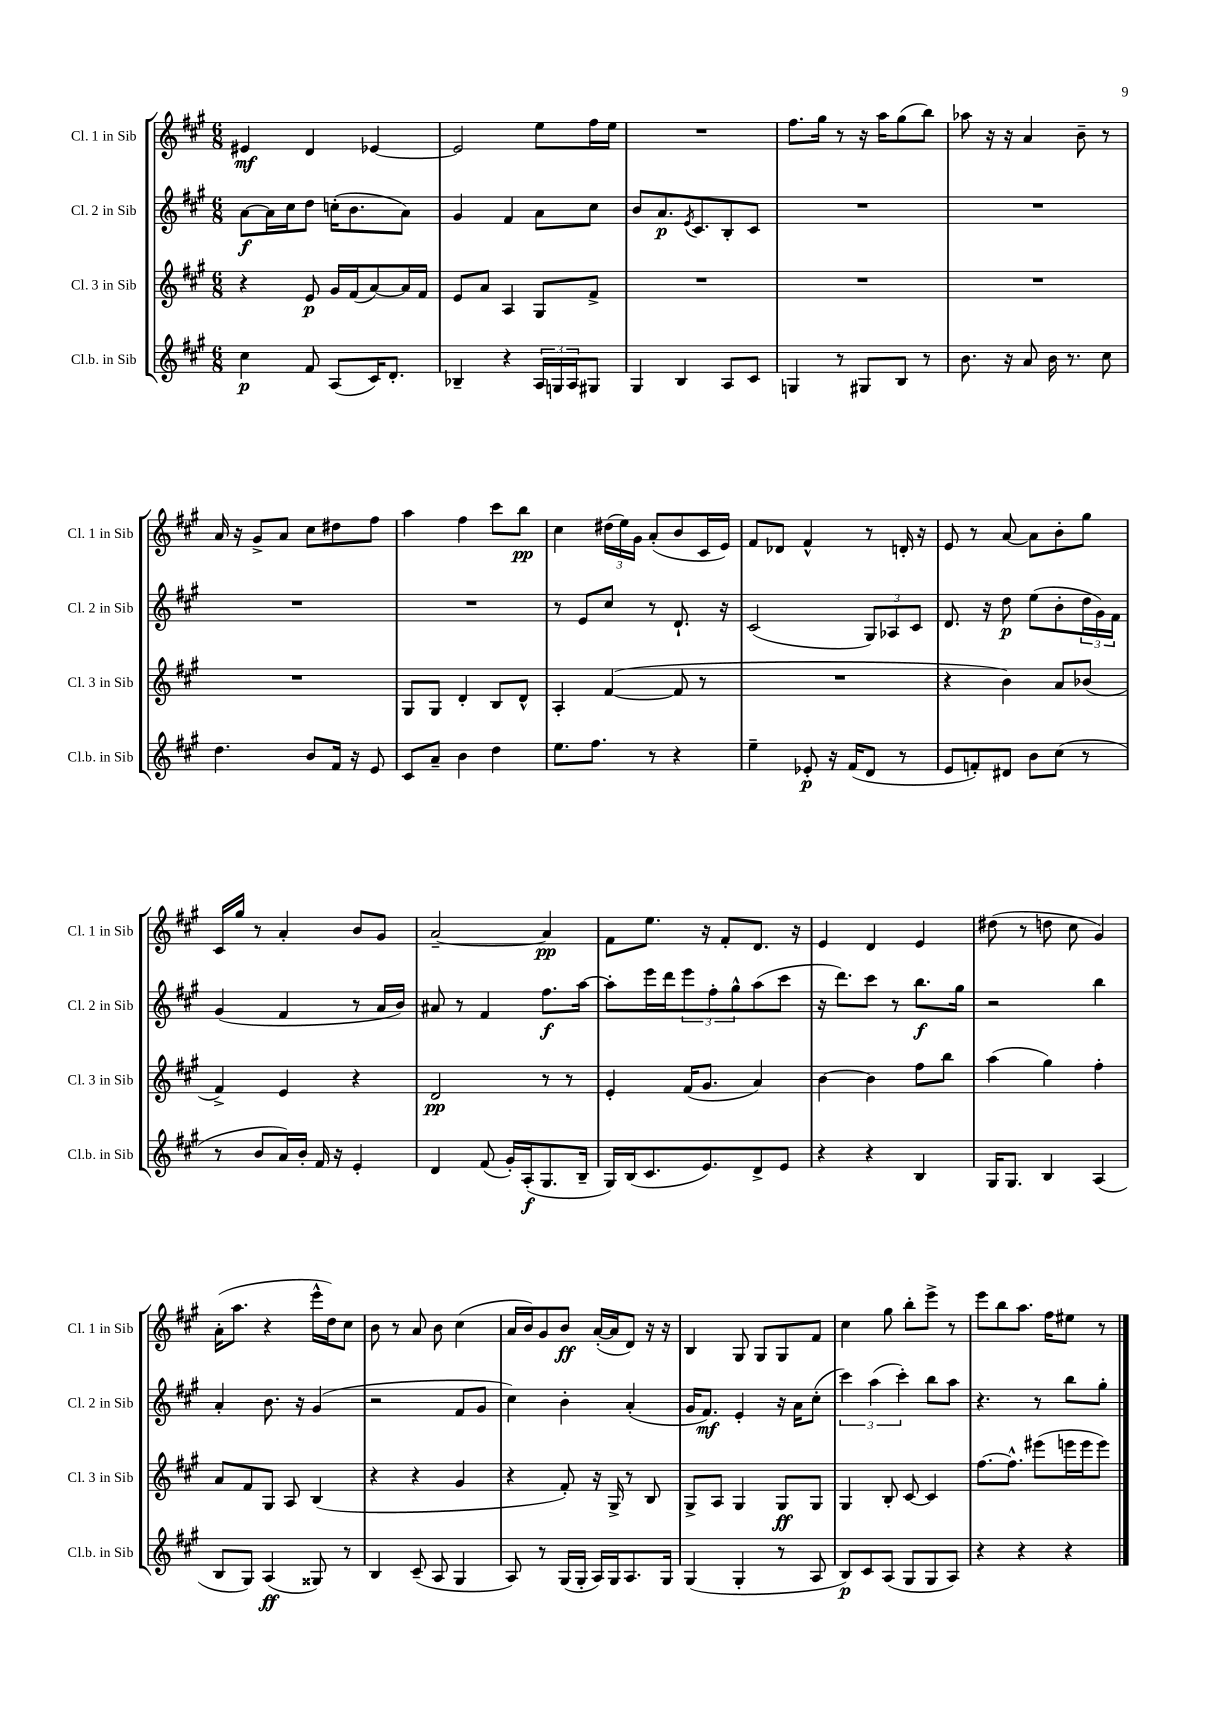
<<
\new StaffGroup <<
\new Staff = "s0" \with { instrumentName = "Cl. 1 in Sib" shortInstrumentName = "Cl. 1 in Sib" } {
    \clef treble \key a \major \numericTimeSignature \time 6/8
    eis'4\mf d'4 ees'4~ |
    ees'2 e''8 fis''16 e''16 |
    R2. |
    fis''8. gis''16 r8 r16 a''16 gis''8( b''8) |
    aes''8 r16 r16 a'4 b'8-- r8 |
    a'16 r16 gis'8-> a'8 cis''8 dis''8 fis''8 |
    a''4 fis''4 cis'''8 b''8\pp |
    cis''4 \tuplet 3/2 { dis''16( e''16) gis'16 } a'8-.( b'8 cis'16 e'16) |
    fis'8 des'8 fis'4-^ r8 d'16-. r16 |
    e'8 r8 a'8~ a'8 b'8-. gis''8 |
    cis'16 gis''16 r8 a'4-. b'8 gis'8 |
    a'2~-- a'4\pp |
    fis'8 e''8. r16 fis'8-. d'8. r16 |
    e'4 d'4 e'4 |
    dis''8( r8 d''8 cis''8 gis'4) |
    a'16-.( a''8. r4 e'''16-^ d''16) cis''8 |
    b'8 r8 a'8 b'8 cis''4( |
    a'16 b'16) gis'8 b'8\ff a'16~-.( a'16 d'8) r16 r16 |
    b4 gis8 gis8 gis8 fis'8 |
    cis''4 gis''8 b''8-. e'''8-> r8 |
    e'''8 b''8 a''8. fis''16 eis''8 r8 \bar "|." |
}
\new Staff = "s1" \with { instrumentName = "Cl. 2 in Sib" shortInstrumentName = "Cl. 2 in Sib" } {
    \clef treble \key a \major \numericTimeSignature \time 6/8
    a'8~\f a'16 cis''16 d''8 c''16-.( b'8. a'8) |
    gis'4 fis'4 a'8 cis''8 |
    b'8 a'8.\p \acciaccatura { e'8 } cis'8. b8-. cis'8 |
    R2. |
    R2. |
    R2. |
    R2. |
    r8 e'8 cis''8 r8 d'8.-! r16 |
    cis'2( \tuplet 3/2 { gis8) aes8 cis'8 } |
    d'8. r16 d''8\p e''8( b'8-. \tuplet 3/2 { d''16 gis'16) fis'16 } |
    gis'4( fis'4 r8 a'16 b'16) |
    ais'8 r8 fis'4 fis''8.\f a''16~ |
    a''8-. e'''16 d'''16 \tuplet 3/2 { e'''8 fis''8-. gis''8-^ } a''8( cis'''8 |
    r16 d'''8.) cis'''8 r8 b''8.\f gis''16 |
    r2 b''4 |
    a'4-. b'8. r16 gis'4( |
    r2 fis'8 gis'8 |
    cis''4) b'4-. a'4-.( |
    gis'16 fis'8.\mf) e'4-. r16 a'16 cis''8-.( |
    \tuplet 3/2 { cis'''4) a''4( cis'''4-.) } b''8 a''8 |
    r4. r8 b''8 gis''8-. \bar "|." |
}
\new Staff = "s2" \with { instrumentName = "Cl. 3 in Sib" shortInstrumentName = "Cl. 3 in Sib" } {
    \clef treble \key a \major \numericTimeSignature \time 6/8
    r4 e'8\p gis'16 fis'16( a'8~) a'16 fis'16 |
    e'8 a'8 a4 gis8 fis'8-> |
    R2. |
    R2. |
    R2. |
    R2. |
    gis8 gis8 d'4-. b8 d'8-^ |
    a4-. fis'4~( fis'8 r8 |
    R2. |
    r4 b'4) a'8 bes'8( |
    fis'4->) e'4 r4 |
    d'2\pp r8 r8 |
    e'4-. fis'16( gis'8. a'4) |
    b'4~ b'4 fis''8 b''8 |
    a''4( gis''4) fis''4-. |
    a'8 fis'8 gis8 a8 b4( |
    r4 r4 gis'4 |
    r4 fis'8-.) r16 gis16-> r8 b8 |
    gis8-> a8 gis4 gis8\ff gis8 |
    gis4 b8-. cis'8~ cis'4 |
    fis''8.~ fis''8.-^ eis'''8( e'''16 e'''16 e'''8) \bar "|." |
}
\new Staff = "s3" \with { instrumentName = "Cl.b. in Sib" shortInstrumentName = "Cl.b. in Sib" } {
    \clef treble \key a \major \numericTimeSignature \time 6/8
    cis''4\p fis'8 a8( cis'16) d'8.-. |
    bes4-- r4 \tuplet 3/2 { a16 g16 a16 } gis8 |
    gis4 b4 a8 cis'8 |
    g4 r8 gis8 b8 r8 |
    b'8. r16 a'8 b'16 r8. cis''8 |
    d''4. b'8 fis'16 r16 e'8 |
    cis'8 a'8-- b'4 d''4 |
    e''8. fis''8. r8 r4 |
    e''4-- ees'8-.\p r16 fis'16( d'8 r8 |
    e'8 f'8-.) dis'8 b'8 cis''8( r8 |
    r8 b'8 a'16) b'16-. fis'16 r16 e'4-. |
    d'4 fis'8( gis'16-.) a16-.\f( gis8. b16-- |
    gis16) b16( cis'8. e'8.) d'8-> e'8 |
    r4 r4 b4 |
    gis16 gis8. b4 a4( |
    b8 gis8) a4\ff( gisis8) r8 |
    b4 cis'8--( a8 gis4 |
    a8) r8 gis16( gis16-. a16) gis16 a8. gis16 |
    gis4( gis4-. r8 a8 |
    b8\p) cis'8 a8( gis8 gis8 a8) |
    r4 r4 r4 \bar "|." |
}
>>
>>
\layout { \context { \Score \remove "Bar_number_engraver" } }
